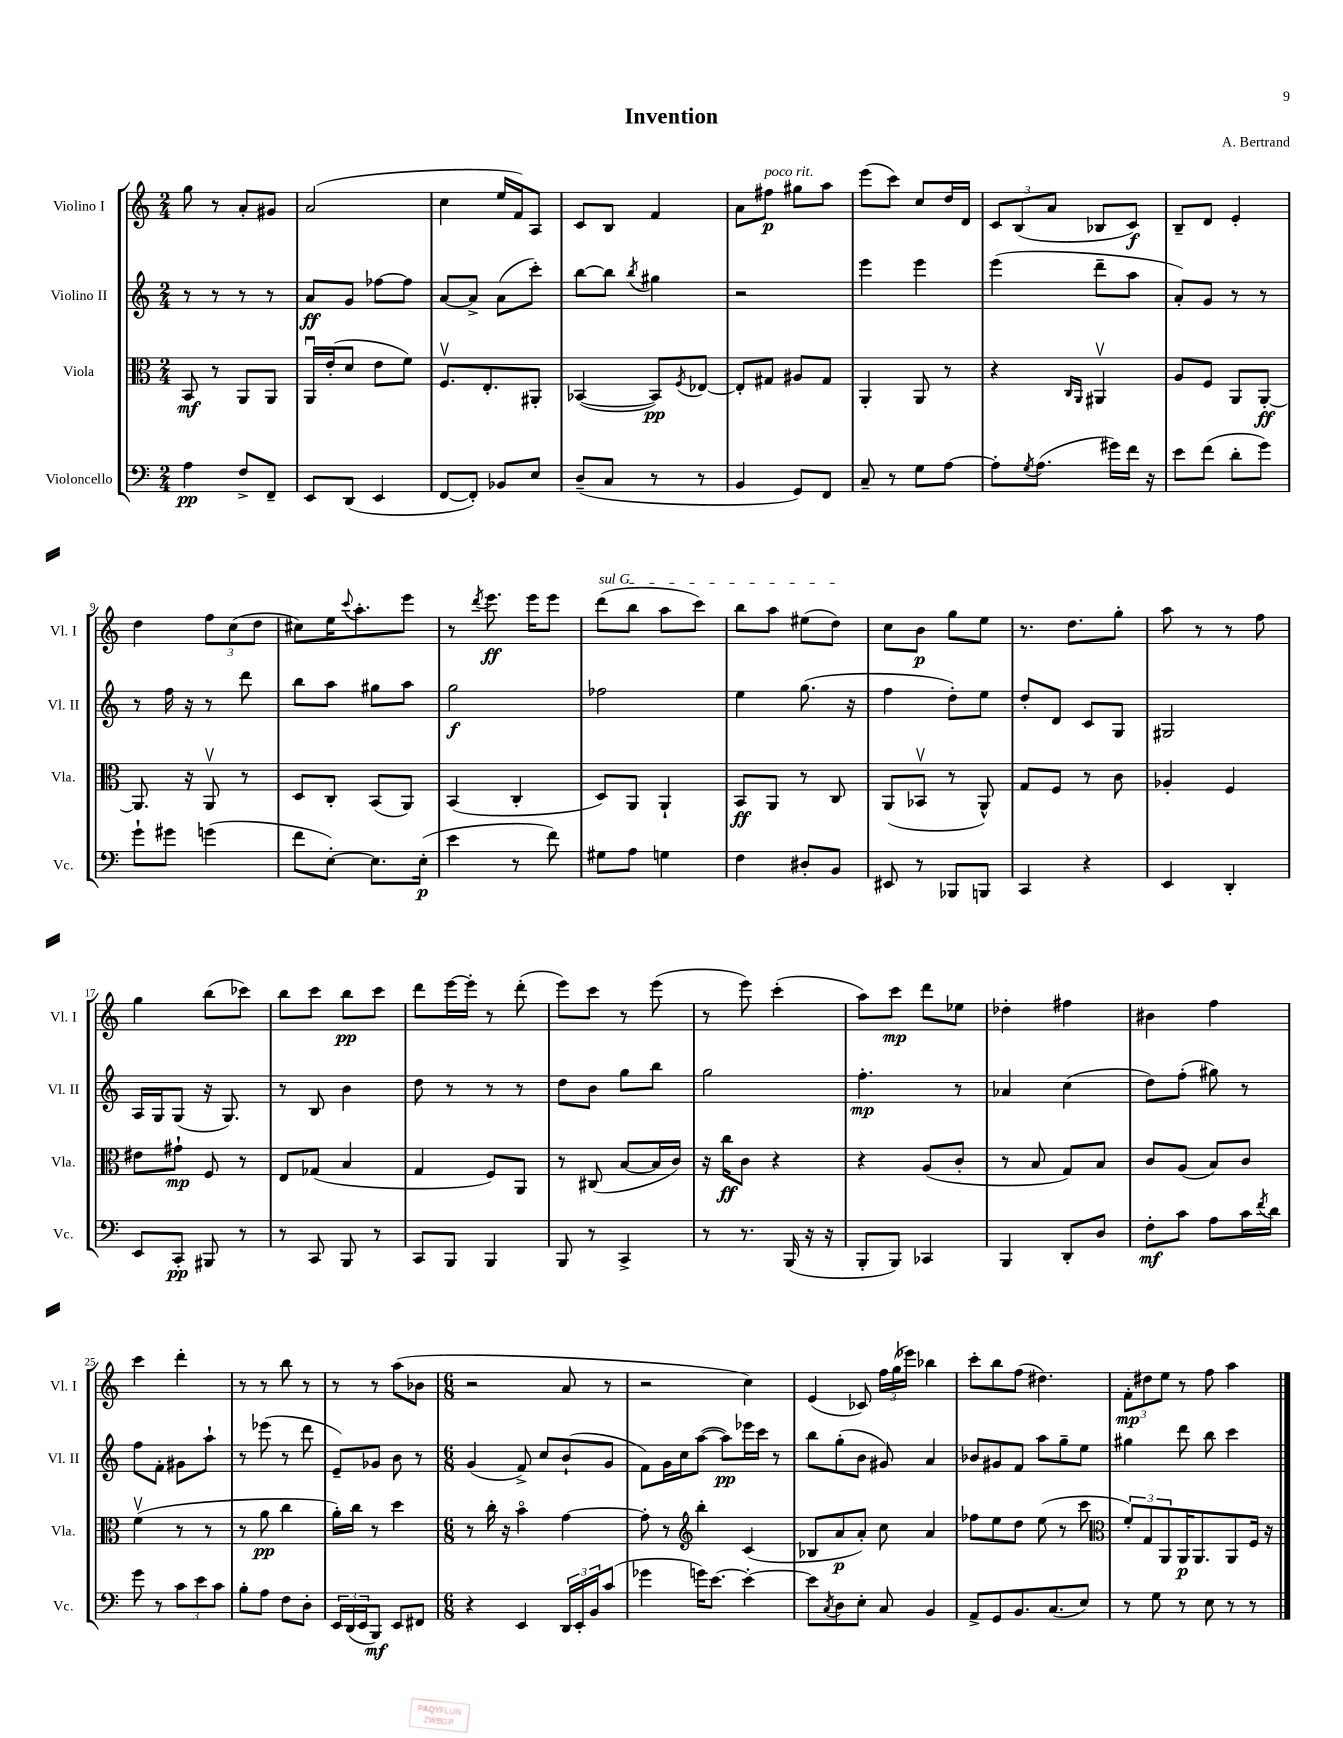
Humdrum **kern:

**kern	**dynam	**kern	**dynam	**kern	**dynam	**kern	**dynam
*part4	*part4	*part3	*part3	*part2	*part2	*part1	*part1
*staff4	*staff4	*staff3	*staff3	*staff2	*staff2	*staff1	*staff1
*I"Violoncello	*	*I"Viola	*	*I"Violino II	*	*I"Violino I	*
*I'Vc.	*	*I'Vla.	*	*I'Vl. II	*	*I'Vl. I	*
*clefF4	*	*clefC3	*	*clefG2	*	*clefG2	*
*k[]	*	*k[]	*	*k[]	*	*k[]	*
*M2/4	*	*M2/4	*	*M2/4	*	*M2/4	*
=1	=1	=1	=1	=1	=1	=1	=1
4A\	pp	8BB/	mf	8r	.	8gg\	.
.	.	8r	.	8r	.	8r	.
8F^/L	.	8AA/L	.	8r	.	8a'/L	.
8FF~/J	.	8AA/J	.	8r	.	8g#X/J	.
=2	=2	=2	=2	=2	=2	=2	=2
8EE/L	.	16AAu/LL	.	8a/L	ff	(2a/	.
.	.	(16e'/J	.	.	.	.	.
(8DD/J	.	8d/J	.	8g/J	.	.	.
4EE/	.	8e\L	.	[8ff-X\L	.	.	.
.	.	8f\J)	.	8ff-\J]	.	.	.
=3	=3	=3	=3	=3	=3	=3	=3
[8FF/L	.	8.Fv/L	.	[8a/L	.	4cc\	.
8FF'/J])	.	.	.	8a^/J]	.	.	.
.	.	8.E'/	.	.	.	.	.
8BB-X/L	.	.	.	(8a\L	.	16ee/LL	.
.	.	.	.	.	.	16f/J)	.
8E/J	.	8AA#X'/J	.	8ccc'\J)	.	8A/J	.
=4	=4	=4	=4	=4	=4	=4	=4
(8D~/L	.	([4BB-X/	.	[8bb\L	.	8c/L	.
8C/J	.	.	.	8bb\J]	.	8B/J	.
.	.	.	.	8qbb/	.	.	.
8r	.	8BB-/L])	pp	4gg#X\	.	4f/	.
.	.	8qF/	.	.	.	.	.
8r	.	[8E-X/J	.	.	.	.	.
=5	=5	=5	=5	=5	=5	=5	=5
4BB/	.	8E-'/L]	.	2r	.	8a\L	.
!	!	!	!	!	!	!LO:TX:a:i:t=poco rit.	!
.	.	8G#X/J	.	.	.	8ff#X\J	p
8GG/L)	.	8A#X/L	.	.	.	8gg#X\L	.
8FF/J	.	8G#/J	.	.	.	8aa\J	.
=6	=6	=6	=6	=6	=6	=6	=6
8C~/	.	4AA'/	.	4eee\	.	(8eee\L	.
8r	.	.	.	.	.	8ccc\J)	.
8G\L	.	8AA/	.	4eee\	.	8cc/L	.
[8A\J	.	8r	.	.	.	16dd/L	.
.	.	.	.	.	.	16d/JJ	.
=7	=7	=7	=7	=7	=7	=7	=7
8A'\L]	.	4r	.	(4eee\	.	12c/L	.
.	.	.	.	.	.	(12B/	.
8qG/	.	.	.	.	.	.	.
(8.A\J	.	.	.	.	.	.	.
.	.	.	.	.	.	12a/J	.
.	.	16qqC/LL	.	.	.	.	.
.	.	16qqAA/JJ	.	.	.	.	.
.	.	4AA#Xv/	.	8ddd~\L	.	8B-X/L	.
16g#X\LL)	.	.	.	.	.	.	.
16f\JJ	.	.	.	8aa\J	.	8c/J)	f
16r	.	.	.	.	.	.	.
=8	=8	=8	=8	=8	=8	=8	=8
8e\L	.	8A/L	.	8a'/L)	.	8B~/L	.
(8f\J	.	8F/J	.	8g/J	.	8d/J	.
8d'\L	.	8AA/L	.	8r	.	4e'/	.
8g\J)	.	[8AA'/J	ff	8r	.	.	.
!!LO:LB:g=z
=9	=9	=9	=9	=9	=9	=9	=9
8g`\L	.	8.AA/]	.	8r	.	4dd\	.
8g#X\J	.	.	.	16ff\	.	.	.
.	.	16r	.	16r	.	.	.
(4gn\	.	8AAv/	.	8r	.	12ff\L	.
.	.	.	.	.	.	(12cc\	.
.	.	8r	.	8ddd\	.	.	.
.	.	.	.	.	.	12dd\J	.
=10	=10	=10	=10	=10	=10	=10	=10
8f\L	.	8D/L	.	8bb\L	.	8cc#X\L)	.
[8E'\J)	.	8C'/J	.	8aa\J	.	16ee\K	.
.	.	.	.	.	.	8qqccc/	.
.	.	.	.	.	.	8.aa'\	.
8.E\L]	.	(8BB/L	.	8gg#X\L	.	.	.
.	.	8AA/J)	.	8aa\J	.	8eee\J	.
(16E'\Jk	p	.	.	.	.	.	.
=11	=11	=11	=11	=11	=11	=11	=11
4e\	.	(4BB/	.	2gg\	f	8r	.
.	.	.	.	.	.	8qddd/	.
.	.	.	.	.	.	8.eee\	ff
8r	.	4C'/	.	.	.	.	.
.	.	.	.	.	.	16eee\KL	.
8f\)	.	.	.	.	.	8eee\J	.
=12	=12	=12	=12	=12	=12	=12	=12
!	!	!	!	!	!	!LO:TX:a:i:t=sul G	!
8G#X\L	.	8D/L)	.	2ff-X\	.	(8ddd\L	.
8A\J	.	8AA/J	.	.	.	8bb\J	.
4Gn\	.	4AA`/	.	.	.	8aa\L	.
.	.	.	.	.	.	8ccc\J)	.
=13	=13	=13	=13	=13	=13	=13	=13
4F\	.	8BB/L	ff	4ee\	.	8bb\L	.
.	.	8AA/J	.	.	.	8aa\J	.
8D#X'/L	.	8r	.	(8.gg\	.	(8ee#X\L	.
8BB/J	.	8C/	.	.	.	8dd\J)	.
.	.	.	.	16r	.	.	.
=14	=14	=14	=14	=14	=14	=14	=14
8EE#X/	.	(8AA/L	.	4ff\	.	8cc\L	.
8r	.	8BB-Xv/J	.	.	.	8b\J	p
8BBB-X/L	.	8r	.	8dd'\L)	.	8gg\L	.
8BBBn/J	.	8AA^^/)	.	8ee\J	.	8ee\J	.
=15	=15	=15	=15	=15	=15	=15	=15
4CC/	.	8G/L	.	8dd'/L	.	8.r	.
.	.	8F/J	.	8d/J	.	.	.
.	.	.	.	.	.	8.dd\L	.
4r	.	8r	.	8c/L	.	.	.
.	.	8c\	.	8G/J	.	8gg'\J	.
=16	=16	=16	=16	=16	=16	=16	=16
4EE/	.	4A-X'/	.	2G#X/	.	8aa\	.
.	.	.	.	.	.	8r	.
4DD'/	.	4F/	.	.	.	8r	.
.	.	.	.	.	.	8ff\	.
!!LO:LB:g=z
=17	=17	=17	=17	=17	=17	=17	=17
8EE/L	.	8e#X\L	.	16A/LL	.	4gg\	.
.	.	.	.	16G/J	.	.	.
8CC'/J	pp	8g#X`\J	mp	(8G/J	.	.	.
8BBB#X/	.	8F/	.	16r	.	(8bb\L	.
.	.	.	.	8.G/)	.	.	.
8r	.	8r	.	.	.	8ccc-X\J)	.
=18	=18	=18	=18	=18	=18	=18	=18
8r	.	8E/L	.	8r	.	8bb\L	.
8CC/	.	(8G-X/J	.	8B/	.	8ccc\J	.
8BBB/	.	4B/	.	4b\	.	8bb\L	pp
8r	.	.	.	.	.	8ccc\J	.
=19	=19	=19	=19	=19	=19	=19	=19
8CC/L	.	4G/	.	8dd\	.	8ddd\L	.
8BBB/J	.	.	.	8r	.	[16eee\L	.
.	.	.	.	.	.	16eee'\JJ]	.
4BBB/	.	8F/L)	.	8r	.	8r	.
.	.	8AA/J	.	8r	.	(8ddd'\	.
=20	=20	=20	=20	=20	=20	=20	=20
8BBB/	.	8r	.	8dd\L	.	8eee\L)	.
8r	.	(8C#X/	.	8b\J	.	8ccc\J	.
4CC^/	.	[8B/L	.	8gg\L	.	8r	.
.	.	16B/L]	.	8bb\J	.	(8eee\	.
.	.	16c/JJ)	.	.	.	.	.
=21	=21	=21	=21	=21	=21	=21	=21
8r	.	16r	.	2gg\	.	8r	.
.	.	16cc\KL	ff	.	.	.	.
8.r	.	8c\J	.	.	.	8eee\)	.
.	.	4r	.	.	.	(4ccc'\	.
(16BBB/	.	.	.	.	.	.	.
16r	.	.	.	.	.	.	.
16r	.	.	.	.	.	.	.
=22	=22	=22	=22	=22	=22	=22	=22
8BBB'/L	.	4r	.	4.ff'\	mp	8aa\L)	.
8BBB/J)	.	.	.	.	.	8ccc\J	mp
4CC-X/	.	(8A/L	.	.	.	8ddd\L	.
.	.	8c'/J	.	8r	.	8ee-X\J	.
=23	=23	=23	=23	=23	=23	=23	=23
4BBB/	.	8r	.	4a-X/	.	4dd-X'\	.
.	.	8B/	.	.	.	.	.
8DD'/L	.	8G/L)	.	(4cc\	.	4ff#X\	.
8D/J	.	8B/J	.	.	.	.	.
=24	=24	=24	=24	=24	=24	=24	=24
8F'\L	mf	8c/L	.	8dd\L)	.	4b#X\	.
8c\J	.	(8A/J	.	(8ff'\J	.	.	.
8A\L	.	8B/L)	.	8gg#X\)	.	4ff\	.
16c\L	.	8c/J	.	8r	.	.	.
8qf/	.	.	.	.	.	.	.
16d\JJ	.	.	.	.	.	.	.
!!LO:LB:g=z
=25	=25	=25	=25	=25	=25	=25	=25
8g\	.	(4fv\	.	8ff\L	.	4ccc\	.
8r	.	.	.	8f'\J	.	.	.
12c\L	.	8r	.	8g#X\L	.	4ddd'\	.
12e\	.	.	.	.	.	.	.
.	.	8r	.	8aa`\J	.	.	.
12c\J	.	.	.	.	.	.	.
=26	=26	=26	=26	=26	=26	=26	=26
8B'\L	.	8r	.	8r	.	8r	.
8A\J	.	8a\	pp	(8eee-X\	.	8r	.
8F\L	.	4cc\	.	8r	.	8bb\	.
8D'\J	.	.	.	8ddd\	.	8r	.
=27	=27	=27	=27	=27	=27	=27	=27
24EE/LL	.	16a'\LL)	.	8e~/L)	.	8r	.
(24DD/	.	.	.	.	.	.	.
.	.	16cc\JJ	.	.	.	.	.
24EE/J	.	.	.	.	.	.	.
8BBB/J)	mf	8r	.	8g-X/J	.	8r	.
8EE/L	.	4dd\	.	8b\	.	(8aa\L	.
8FF#X/J	.	.	.	8r	.	8b-X\J	.
=28	=28	=28	=28	=28	=28	=28	=28
*M6/8	*	*M6/8	*	*M6/8	*	*M6/8	*
4r	.	8r	.	(4g/	.	2r	.
.	.	16cc'\	.	.	.	.	.
.	.	16r	.	.	.	.	.
4EE/	.	4b\	.	8f^/)	.	.	.
.	.	.	.	8cc/L	.	.	.
24DD/LL	.	[4g\	.	(8b`/	.	8a/	.
24EE'/	.	.	.	.	.	.	.
24BB/J	.	.	.	.	.	.	.
(8c/J	.	.	.	8g/J	.	8r	.
=29	=29	=29	=29	=29	=29	=29	=29
4g-X\	.	8g'\]	.	8f\L)	.	2r	.
.	.	8r	.	16g\L	.	.	.
.	.	.	.	16cc\J	.	.	.
*	*	*clefG2	*	*	*	*	*
16gn\KL)	.	4bb'\	.	([8aa\J	.	.	.
[8.e\J	.	.	.	.	.	.	.
.	.	.	.	8aa\L])	pp	.	.
4e'\_	.	(4c/	.	16eee-X\L	.	4cc\)	.
.	.	.	.	16ccc\JJ	.	.	.
.	.	.	.	8r	.	.	.
=30	=30	=30	=30	=30	=30	=30	=30
8e\L]	.	8B-X/L	.	8bb\L	.	(4e/	.
8qC/	.	.	.	.	.	.	.
8D\	.	8a/	p	(8gg'\	.	.	.
8E'\J	.	8a'/J)	.	8b\J	.	8c-X/)	.
8C/	.	8cc\	.	8g#X/)	.	24ff\LL	.
.	.	.	.	.	.	(24gg\	.
.	.	.	.	.	.	24eee-X\JJ)	.
4BB/	.	4a/	.	4a/	.	4bb-X\	.
=31	=31	=31	=31	=31	=31	=31	=31
8AA^/L	.	8ff-X\L	.	8b-X/L	.	8ccc'\L	.
8GG/	.	8ee\	.	8g#X/	.	8bb\	.
8.BB/	.	8dd\J	.	8f/J	.	(8ff\J	.
.	.	(8ee\	.	8aa\L	.	4.dd#X\)	.
(8.C/	.	.	.	.	.	.	.
.	.	8r	.	8gg~\	.	.	.
8E/J)	.	8ccc\	.	8ee\J	.	.	.
=32	=32	=32	=32	=32	=32	=32	=32
*	*	*clefC3	*	*	*	*	*
8r	.	12f'/L)	.	4gg#X\	.	12f'\L	mp
.	.	12G/	.	.	.	12dd#X\	.
8G\	.	.	.	.	.	.	.
.	.	12AA/	.	.	.	12ee\J	.
8r	.	16AA/K	p	8ddd\	.	8r	.
.	.	8.AA/	.	.	.	.	.
8E\	.	.	.	8bb\	.	8ff\	.
8r	.	8AA/	.	4ccc\	.	4aa\	.
8r	.	16F/Jk	.	.	.	.	.
.	.	16r	.	.	.	.	.
==	==	==	==	==	==	==	==
*-	*-	*-	*-	*-	*-	*-	*-
